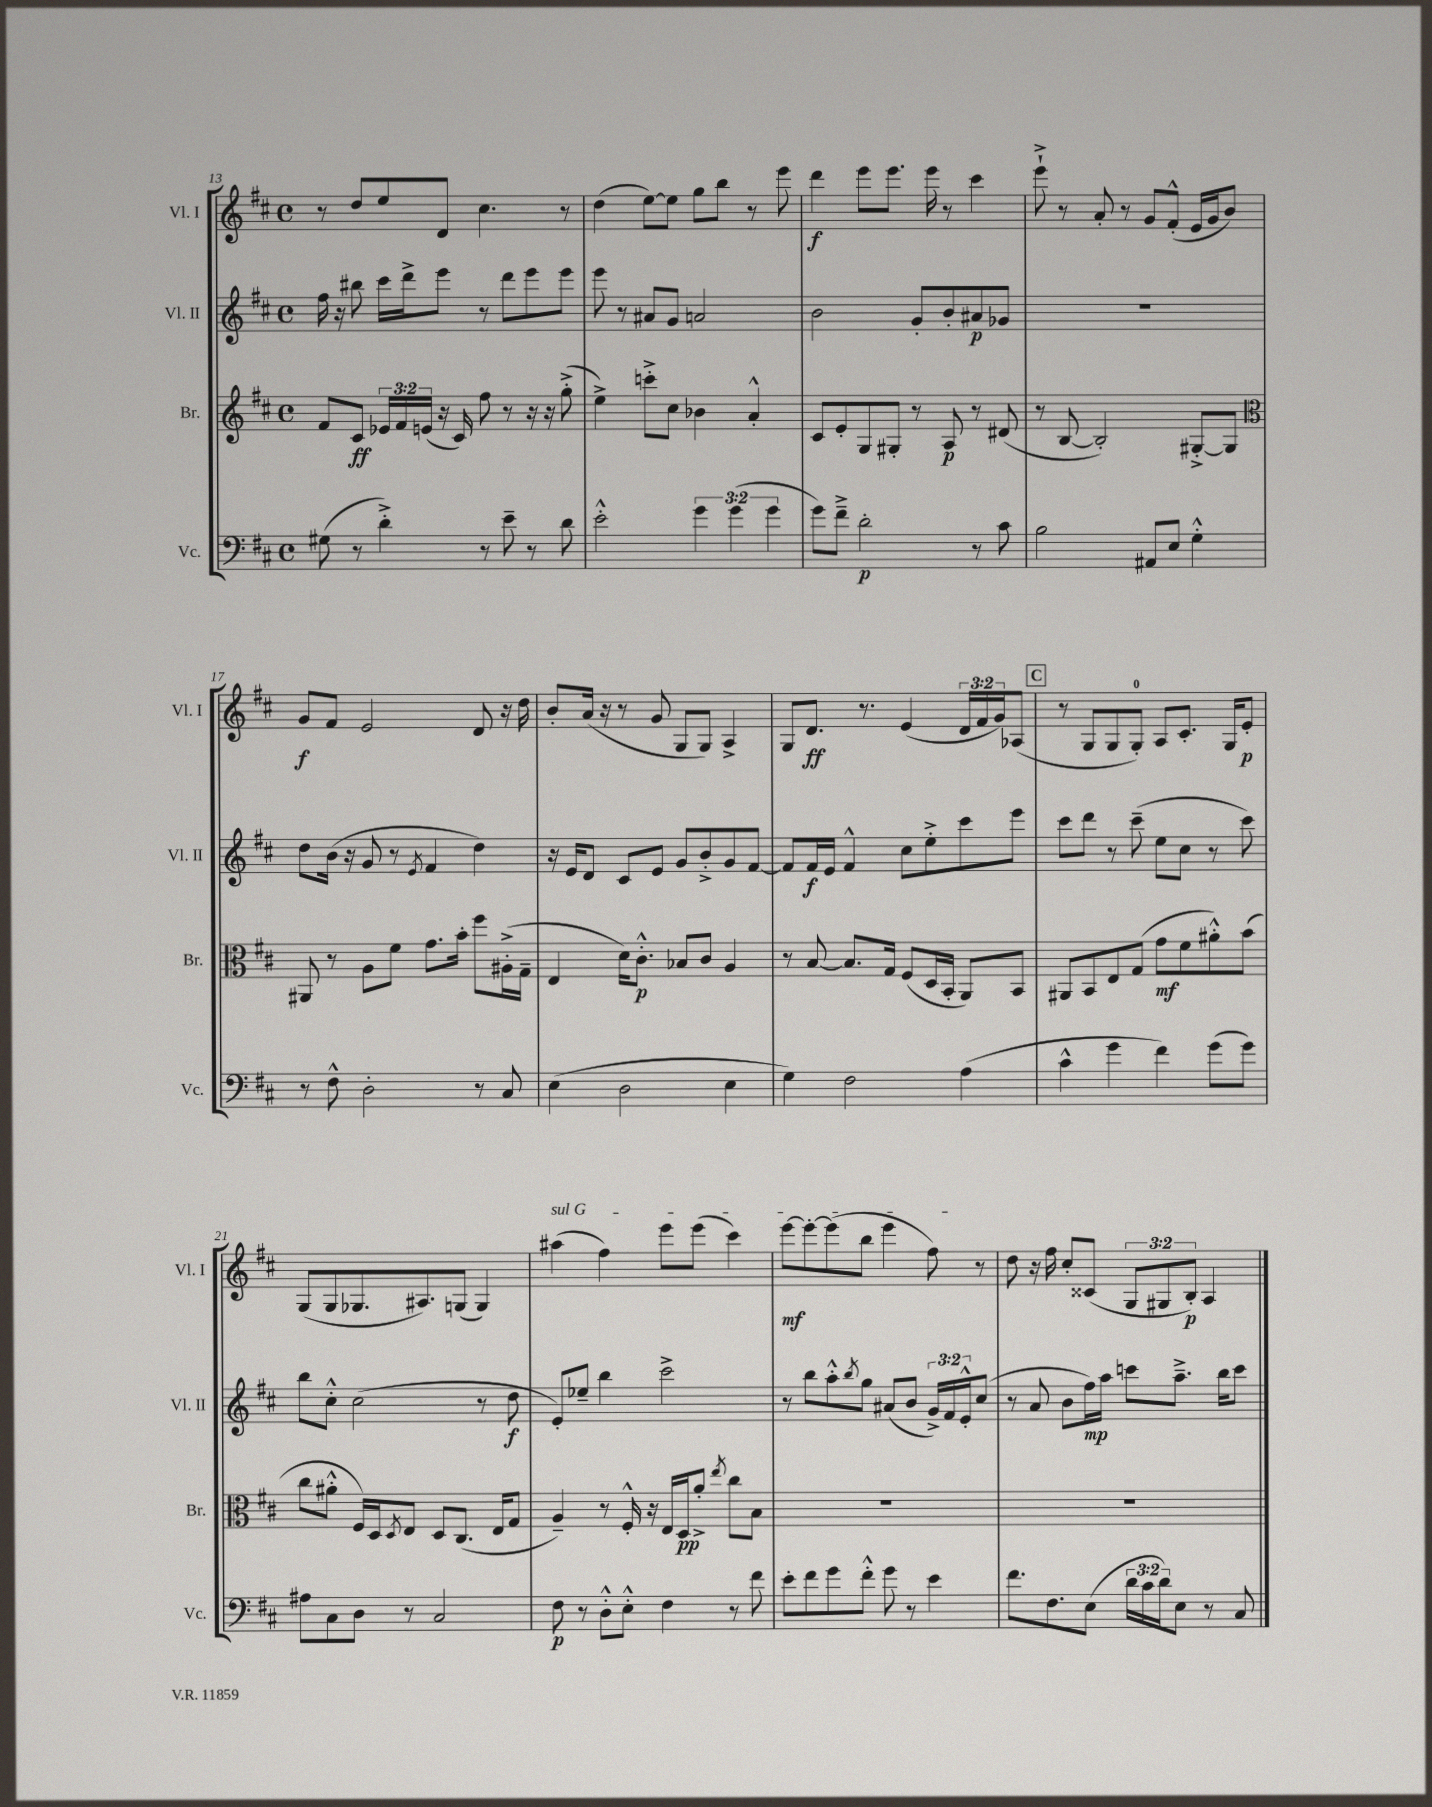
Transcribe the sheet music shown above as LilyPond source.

<<
\new StaffGroup <<
\new Staff = "s0" \with { instrumentName = "Vl. I" shortInstrumentName = "Vl. I" } {
    \clef treble \key d \major \defaultTimeSignature \time 4/4 \override Staff.TupletNumber.text = #tuplet-number::calc-fraction-text
    r8 d''8 e''8 d'8 cis''4. r8 |
    d''4( e''8~) e''8 g''8 b''8 r8 e'''8 |
    d'''4\f e'''8 e'''8. e'''16 r8 cis'''4 |
    e'''8-!-> r8 a'8-. r8 g'8 fis'8-.-^( e'16 g'16 b'8) |
    g'8\f fis'8 e'2 d'8 r16 d''16 |
    b'8-. a'16( r16 r8 g'8 g8 g8) a4-> |
    g8 d'8.\ff r8. e'4( \tuplet 3/2 { d'16 fis'16 g'16) } aes8( |
    \mark \markup { \box "C" } r8 g8 g8 g8-0-.) a8 cis'8.-. g16 e'8-.\p |
    g8( g8 ges8. ais8.) g8( g4) |
    \once \override TextSpanner.bound-details.left.text = \markup { \italic "sul G" } ais''4\startTextSpan( fis''4) e'''8 e'''8( cis'''4) |
    e'''8~\mf e'''8~-. e'''8( b''8 e'''4 fis''8\stopTextSpan) r8 |
    d''8 r16 fis''16 cis''8-. cisis'8( \tuplet 3/2 { g8 gis8 b8-.\p) } a4 \bar "|." |
}
\new Staff = "s1" \with { instrumentName = "Vl. II" shortInstrumentName = "Vl. II" } {
    \clef treble \key d \major \defaultTimeSignature \time 4/4 \override Staff.TupletNumber.text = #tuplet-number::calc-fraction-text
    fis''16 r16 bis''8 cis'''16 d'''16-> e'''8 r8 d'''8 e'''8 e'''8 |
    e'''8 r8 ais'8 g'8 a'2 |
    b'2 g'8-. b'8-. ais'8\p ges'8 |
    R1 |
    d''8 b'16( r16 g'8 r8 \acciaccatura { e'8 } fis'4 d''4) |
    r16 e'16 d'8 cis'8 e'8 g'8 b'8-.-> g'8 fis'8~ |
    fis'8 fis'16\f e'16 fis'4-^ cis''8 e''8-.-> cis'''8 e'''8 |
    \mark \markup { \box "C" } cis'''8 d'''8 r8 cis'''8--( e''8 cis''8 r8 cis'''8) |
    b''8 cis''8-.-^ cis''2( r8 d''8\f |
    e'8-.) ees''8-- b''4 cis'''2-> |
    r8 b''8 a''8-.-^ \acciaccatura { b''8 } g''8 ais'8( b'8 \tuplet 3/2 { g'16->) fis'16 e'16-.-^ } cis''8( |
    r8 a'8 b'8 fis''16\mp) a''16 c'''8 a''8.---> b''16 c'''8 \bar "|." |
}
\new Staff = "s2" \with { instrumentName = "Br." shortInstrumentName = "Br." } {
    \clef treble \key d \major \defaultTimeSignature \time 4/4 \override Staff.TupletNumber.text = #tuplet-number::calc-fraction-text
    fis'8 cis'8\ff \tuplet 3/2 { ees'16 fis'16 e'16( } r16 cis'16) fis''8 r8 r16 r16 g''8-.->( |
    e''4->) c'''8-.-> cis''8 bes'4 a'4-.-^ |
    cis'8 e'8-. g8 gis8-. r8 a8\p r8 dis'8( |
    r8 b8~ b2-.) gis8~-.-> gis8 |
    \clef alto ais,8 r8 a8 fis'8 g'8. b'16-. fis''8 ais16-.->( g16-- |
    e4 d'16) cis'8.-.-^\p bes8 cis'8 a4 |
    r8 b8~ b8. g16 fis8( d16 b,16-. a,8) b,8 |
    \mark \markup { \box "C" } ais,8 b,8 e8 g8( g'8\mf fis'8 ais'8-.-^) b'8( |
    cis''8 ais'8-.-^ fis16) d16 \acciaccatura { d8 } e8 d8 cis8.( e16 g8 |
    a4--) r8 fis16-.-^ r16 e16 d16\pp a'8-.-> \acciaccatura { e''8 } cis''8 b8 |
    R1 |
    R1 \bar "|." |
}
\new Staff = "s3" \with { instrumentName = "Vc." shortInstrumentName = "Vc." } {
    \clef bass \key d \major \defaultTimeSignature \time 4/4 \override Staff.TupletNumber.text = #tuplet-number::calc-fraction-text
    gis8( r8 d'4-.->) r8 e'8-- r8 d'8 |
    e'2-.-^ \tuplet 3/2 { g'4 g'4( g'4 } |
    g'8) fis'8---> d'2-.\p r8 cis'8 |
    b2 ais,8 e8 g4-.-^ |
    r8 fis8-^ d2-. r8 cis8 |
    e4( d2 e4 |
    g4) fis2 a4( |
    \mark \markup { \box "C" } cis'4-^ g'4 fis'4) g'8( g'8) |
    ais8 cis8 d8 r8 cis2 |
    fis8\p r8 d8-.-^ e8-.-^ fis4 r8 fis'8 |
    e'8-. fis'8 g'8 fis'8-.-^ g'8 r8 e'4 |
    fis'8. fis8. e8( \tuplet 3/2 { d'16 cis'16 d'16) } e8 r8 cis8 \bar "|." |
}
>>
>>
\layout { \context { \Score currentBarNumber = #13 } }
